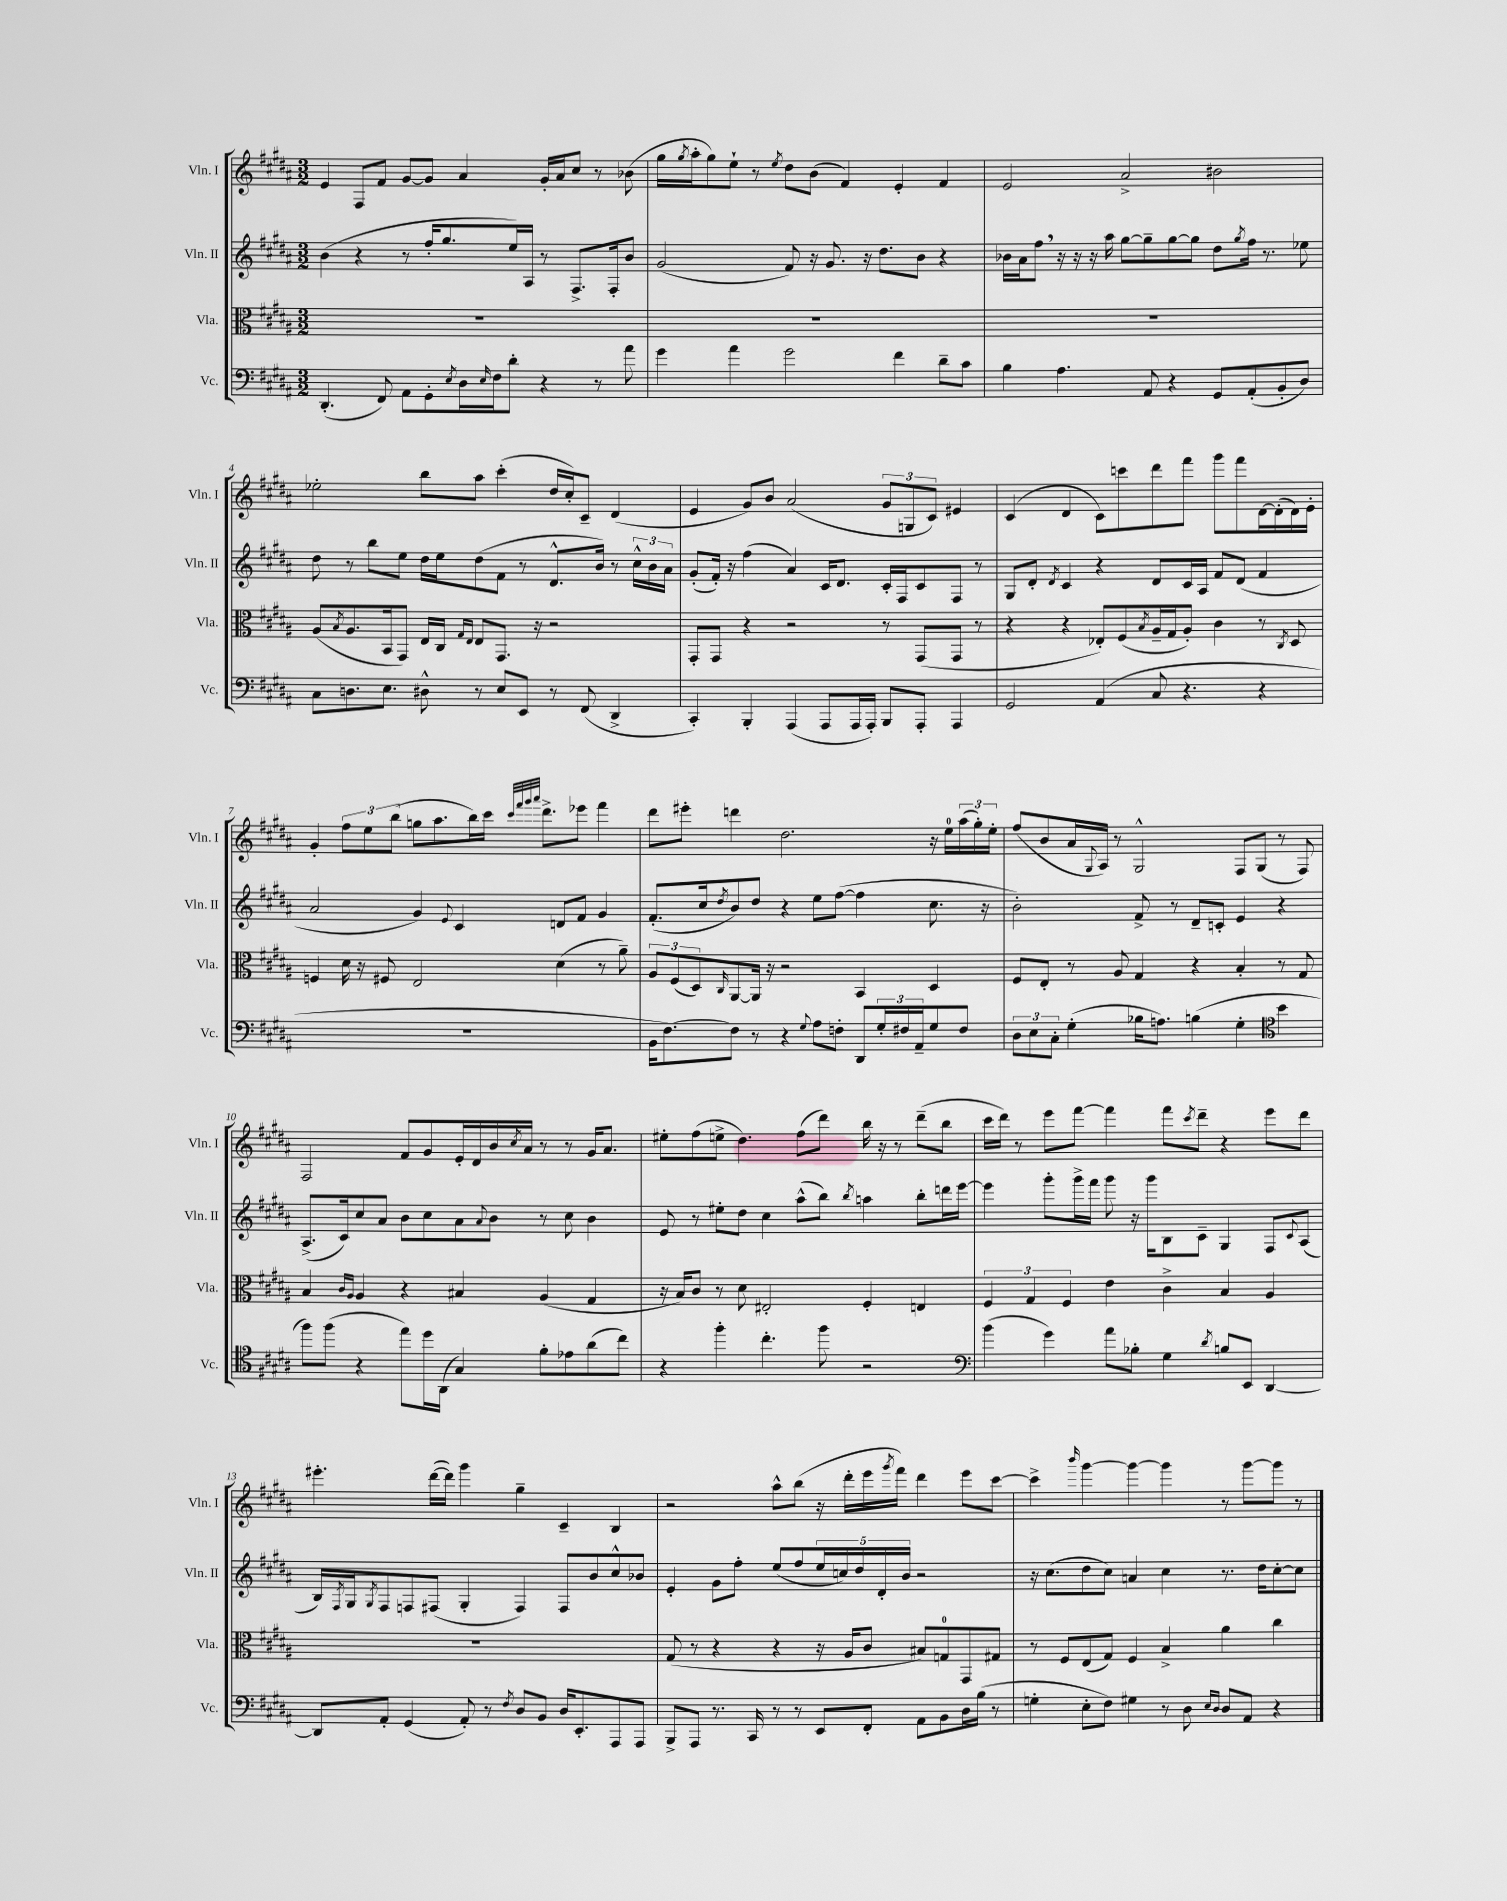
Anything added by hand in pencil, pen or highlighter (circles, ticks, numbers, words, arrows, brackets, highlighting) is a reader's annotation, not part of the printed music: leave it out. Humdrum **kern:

**kern	**kern	**kern	**kern
*staff4	*staff3	*staff2	*staff1
*clefF4	*clefC3	*clefG2	*clefG2
*k[f#c#g#d#a#]	*k[f#c#g#d#a#]	*k[f#c#g#d#a#]	*k[f#c#g#d#a#]
*M3/2	*M3/2	*M3/2	*M3/2
(4.DD#'	1.r	(4b	4e
.	.	4r	8F#
8FF#)	.	.	8f#
8AA#	.	8r	[8g#
8GG#'	.	16ff#'	8g#]
.	.	8.gg#	.
8qE	.	.	.
16D#	.	.	4a#
16qqE	.	.	.
16F#	.	.	.
8d#'	.	16ee)	.
.	.	16A#	.
4r	.	8r	16g#'
.	.	.	16a#
.	.	8.F#^	8cc#
8r	.	.	8r
.	.	16F#'	.
8a#	.	8b	(8b-
=	=	=	=
4g#	1.r	(2g#	16gg#
.	.	.	8qgg#
.	.	.	16aa#'
.	.	.	8gg#)
4a#	.	.	8ee`
.	.	.	8r
.	.	.	8qee
2g#	.	8f#)	8dd#
.	.	16r	(8b
.	.	8.g#	.
.	.	.	4f#)
.	.	16r	.
.	.	8.dd#	.
4f#	.	.	4e'
.	.	8b	.
8d#~	.	4r	4f#
8c#	.	.	.
=	=	=	=
4B	1.r	16b-	2e
.	.	16a#	.
.	.	8ff#	.
4.A#	.	16r	.
.	.	16r	.
.	.	16r	.
.	.	16aa#	.
.	.	[8gg#	2a#^
8AA#	.	8gg#~]	.
4r	.	[8gg#	.
.	.	8gg#]	.
8GG#	.	8dd#	2b#
.	.	8qgg#	.
(8AA#'	.	16ff#	.
.	.	8.r	.
8BB'	.	.	.
8D#)	.	8ee-	.
=	=	=	=
8C#	(8A#	8dd#	2ee-'
.	8qB	.	.
8.D	8.A#	8r	.
.	.	8bb	.
8.E	16BB	.	.
.	8GG#)	8ee	.
8D#^^	16E	16dd#	8bb
.	16C#	16ee	.
.	16qqG#	.	.
.	16qqE	.	.
8r	8E	(8dd#	8aa#
8E	8.GG#	8f#	(4ccc#'
8EE	.	8r	.
.	16r	.	.
8r	2r	8.d#^^	16dd#
.	.	.	16cc#')
(8FF#	.	.	8c#~
.	.	16b)	.
4DD#^	.	8r	(4d#
.	.	24cc#^^	.
.	.	24b	.
.	.	24a#	.
=	=	=	=
4CC#')	8GG#'	(8g#'	4e
.	8GG#	16f#')	.
.	.	16r	.
4BBB'	4r	(4ff#	8g#)
.	.	.	8b
(4AAA#	2r	4a#)	(2a#
8AAA#	.	16c#	.
.	.	8.d#	.
16AAA#	.	.	.
16AAA#')	.	.	.
8BBB	8r	16c#'	12g#
.	.	16F#	.
.	.	.	12G
8AAA#'	(8GG#	8c#	.
.	.	.	12c#)
4AAA#	8GG#	8F#	4e#
.	8r	8r	.
=	=	=	=
2GG#	4r	8G#	(4c#
.	.	8d#'	.
.	.	8qd#	.
.	4r	4c#	4d#
(4AA#	8E-')	4r	8c#)
.	(8F#	.	8ccc
.	8qB	.	.
8C#	16A#~	8d#	8ddd#
.	16G#	.	.
4.r	8A#')	16c#	8fff#
.	.	16A#	.
.	4c#	8f#	8ggg#
.	.	(8d#	8fff#
4r	8r	4f#	[16d#
.	.	.	(16d#']
.	8qC#	.	.
.	8D#	.	16d#)
.	.	.	16e'
=	=	=	=
1.r	4F	2a#	4g#'
.	16d#	.	12ff#
.	16r	.	.
.	.	.	12ee
.	8F#	.	.
.	.	.	(12bb
.	2E	4g#)	8gg
.	.	.	8.aa#
.	.	8qqe	.
.	.	4c#	.
.	.	.	16bb)
.	.	.	16ccc#
.	.	.	32qqccc#
.	.	.	32qqfff#
.	.	.	32qqggg#
.	.	.	32qqaaa#
.	.	.	8.ddd#^
.	(4d#	8d	.
.	.	8f#	8eee-
.	8r	4g#	4fff#
.	8a#~)	.	.
=	=	=	=
16BB	12A#	(8.f#'	8ddd#
[8.F#)	.	.	.
.	(12F#	.	.
.	.	.	8eee#'
.	12D#)	.	.
.	.	16cc#	.
.	16qqC#	8qdd#	.
8F#]	[8AA#	8b)	4ddd
8r	16AA#]	8dd#	.
.	16r	.	.
4r	2r	4r	2.dd#
8qqG#	.	.	.
8A#	.	8ee	.
8F'	.	([8ff#	.
8DD#	4BB	4ff#]	.
24G#'	.	.	.
24F#	.	.	.
24AA#~	.	.	.
8G#	4D#	8.cc#	16r
.	.	.	16ee
8F#	.	.	(24aa#
.	.	.	24gg#')
.	.	16r	.
.	.	.	24ee'
=	=	=	=
12D#	8F#	2b')	(8ff#
12E	.	.	.
.	8E'	.	8b
12C#'	.	.	.
(4G#'	8r	.	16a#
.	.	.	8qqG#
.	.	.	16A#)
.	8A#	.	8r
16B-	4G#	8f#^	2G#^^
8.A)	.	.	.
.	.	8r	.
(4B	4r	8d#~	.
.	.	8c'	.
4G#'	4B'	4e	8F#
.	.	.	(8G#
*clefC4	*	*	*
4b	8r	4r	8r
.	8G#	.	8F#)
=	=	=	=
8ff#)	4B	(8.A#^	2F#
(8ff#	.	.	.
.	.	16c#)	.
.	16qqc#	.	.
.	16qqA#	.	.
4r	4A#	8cc#	.
.	.	8a#	.
8ee)	4r	8b	8f#
16dd#	.	8cc#	8g#
(16AA#	.	.	.
4G#)	4B#	8a#	16e'
.	.	.	16d#
.	.	8qqa#	.
.	.	8b	16b
.	.	.	8qcc#
.	.	.	16a#
8f#'	(4A#	8r	8r
8e-	.	8cc#	8r
(8a#	4G#	4b	16g#
.	.	.	8.a#
8cc#)	.	.	.
=	=	=	=
4r	16r	8e	8ee#'
.	16B)	.	.
.	8c#	8r	(8ff#
4ff#'	8r	8ee#'	8ee^
.	8d#	8dd#	4.dd#)
4.cc#'	2E#'	4cc#	.
.	.	(8aa#^^	(8ff#
8ff#	.	8bb)	8ddd#)
.	.	8qbb	.
2r	4F#'	4aa	16bb
.	.	.	16r
.	.	.	8r
.	4E	8bb'	(8ddd#~
.	.	16ddd	8bb
.	.	[16eee	.
=	=	=	=
*clefF4	*	*	*
(4b	6F#	4eee]	16ccc#
.	.	.	16ddd#)
.	.	.	8r
.	6G#	.	.
4g#)	.	8ggg#'	8eee
.	6F#	.	.
.	.	16ggg#^	[8fff#
.	.	16fff#	.
8a#	4e	8ggg#	4fff#]
8B-'	.	16r	.
.	.	16ggg#	.
4G#	4c#^	8B	8fff#
.	.	.	8qccc#
.	.	8c#~	8ddd#~
8qd#	.	.	.
8B	4B	4G#	4r
8EE	.	.	.
[4DD#	4A#	8F#	8eee
.	.	8qqc#	.
.	.	(8A#	8ddd#
=	=	=	=
8DD#]	1.r	16B)	4.eee#'
.	.	8qF#	.
.	.	16G#	.
.	.	8qG#	.
8AA#'	.	8F#	.
(4GG#	.	8F	.
.	.	(8F#	([16ddd#
.	.	.	16ddd#])
8AA#')	.	4G#'	4ggg#
8r	.	.	.
8qF#	.	.	.
8D#	.	4F#)	4gg#~
8BB	.	.	.
16D#	.	8F#	4c#~
8.EE'	.	.	.
.	.	8b	.
8AAA#	.	8cc#^^	4B
8AAA#	.	8b-	.
=	=	=	=
8BBB^	(8G#	4e'	2r
8AAA#	8r	.	.
8.r	4r	8g#	.
.	.	8ff#'	.
16CC#	.	.	.
8r	4r	(8ee	8aa#^^
8r	.	8ff#	(8bb
8EE	16r	20ee	16r
.	.	20cc)	.
.	16A#	.	16ddd#'
.	.	20dd#	.
8FF#'	8c#	.	16eee
.	.	20d#'	.
.	.	.	8qggg#
.	.	.	16fff#)
.	.	20b	.
8AA#	8B#)	2r	4ddd#
8BB	8G	.	.
16D#	8GG#	.	8eee
(16B	.	.	.
8r	8G#	.	[8ccc#
=	=	=	=
4G'	8r	16r	4ccc#^]
.	.	(8.cc#	.
.	8F#	.	.
.	.	.	16qqbbb
8E'	(8E	8dd#	[4ggg#
8F#)	8G#)	8cc#)	.
4G#	4F#	4a	4ggg#_
8r	4B^	4cc#	4ggg#]
8D#	.	.	.
16qqE	.	.	.
16qqD#	.	.	.
8D#	4a#	8.r	8r
8AA#	.	.	[8ggg#
.	.	16dd#	.
4r	4cc#	[8cc#'	8ggg#]
.	.	8cc#]	8r
==	==	==	==
*-	*-	*-	*-
